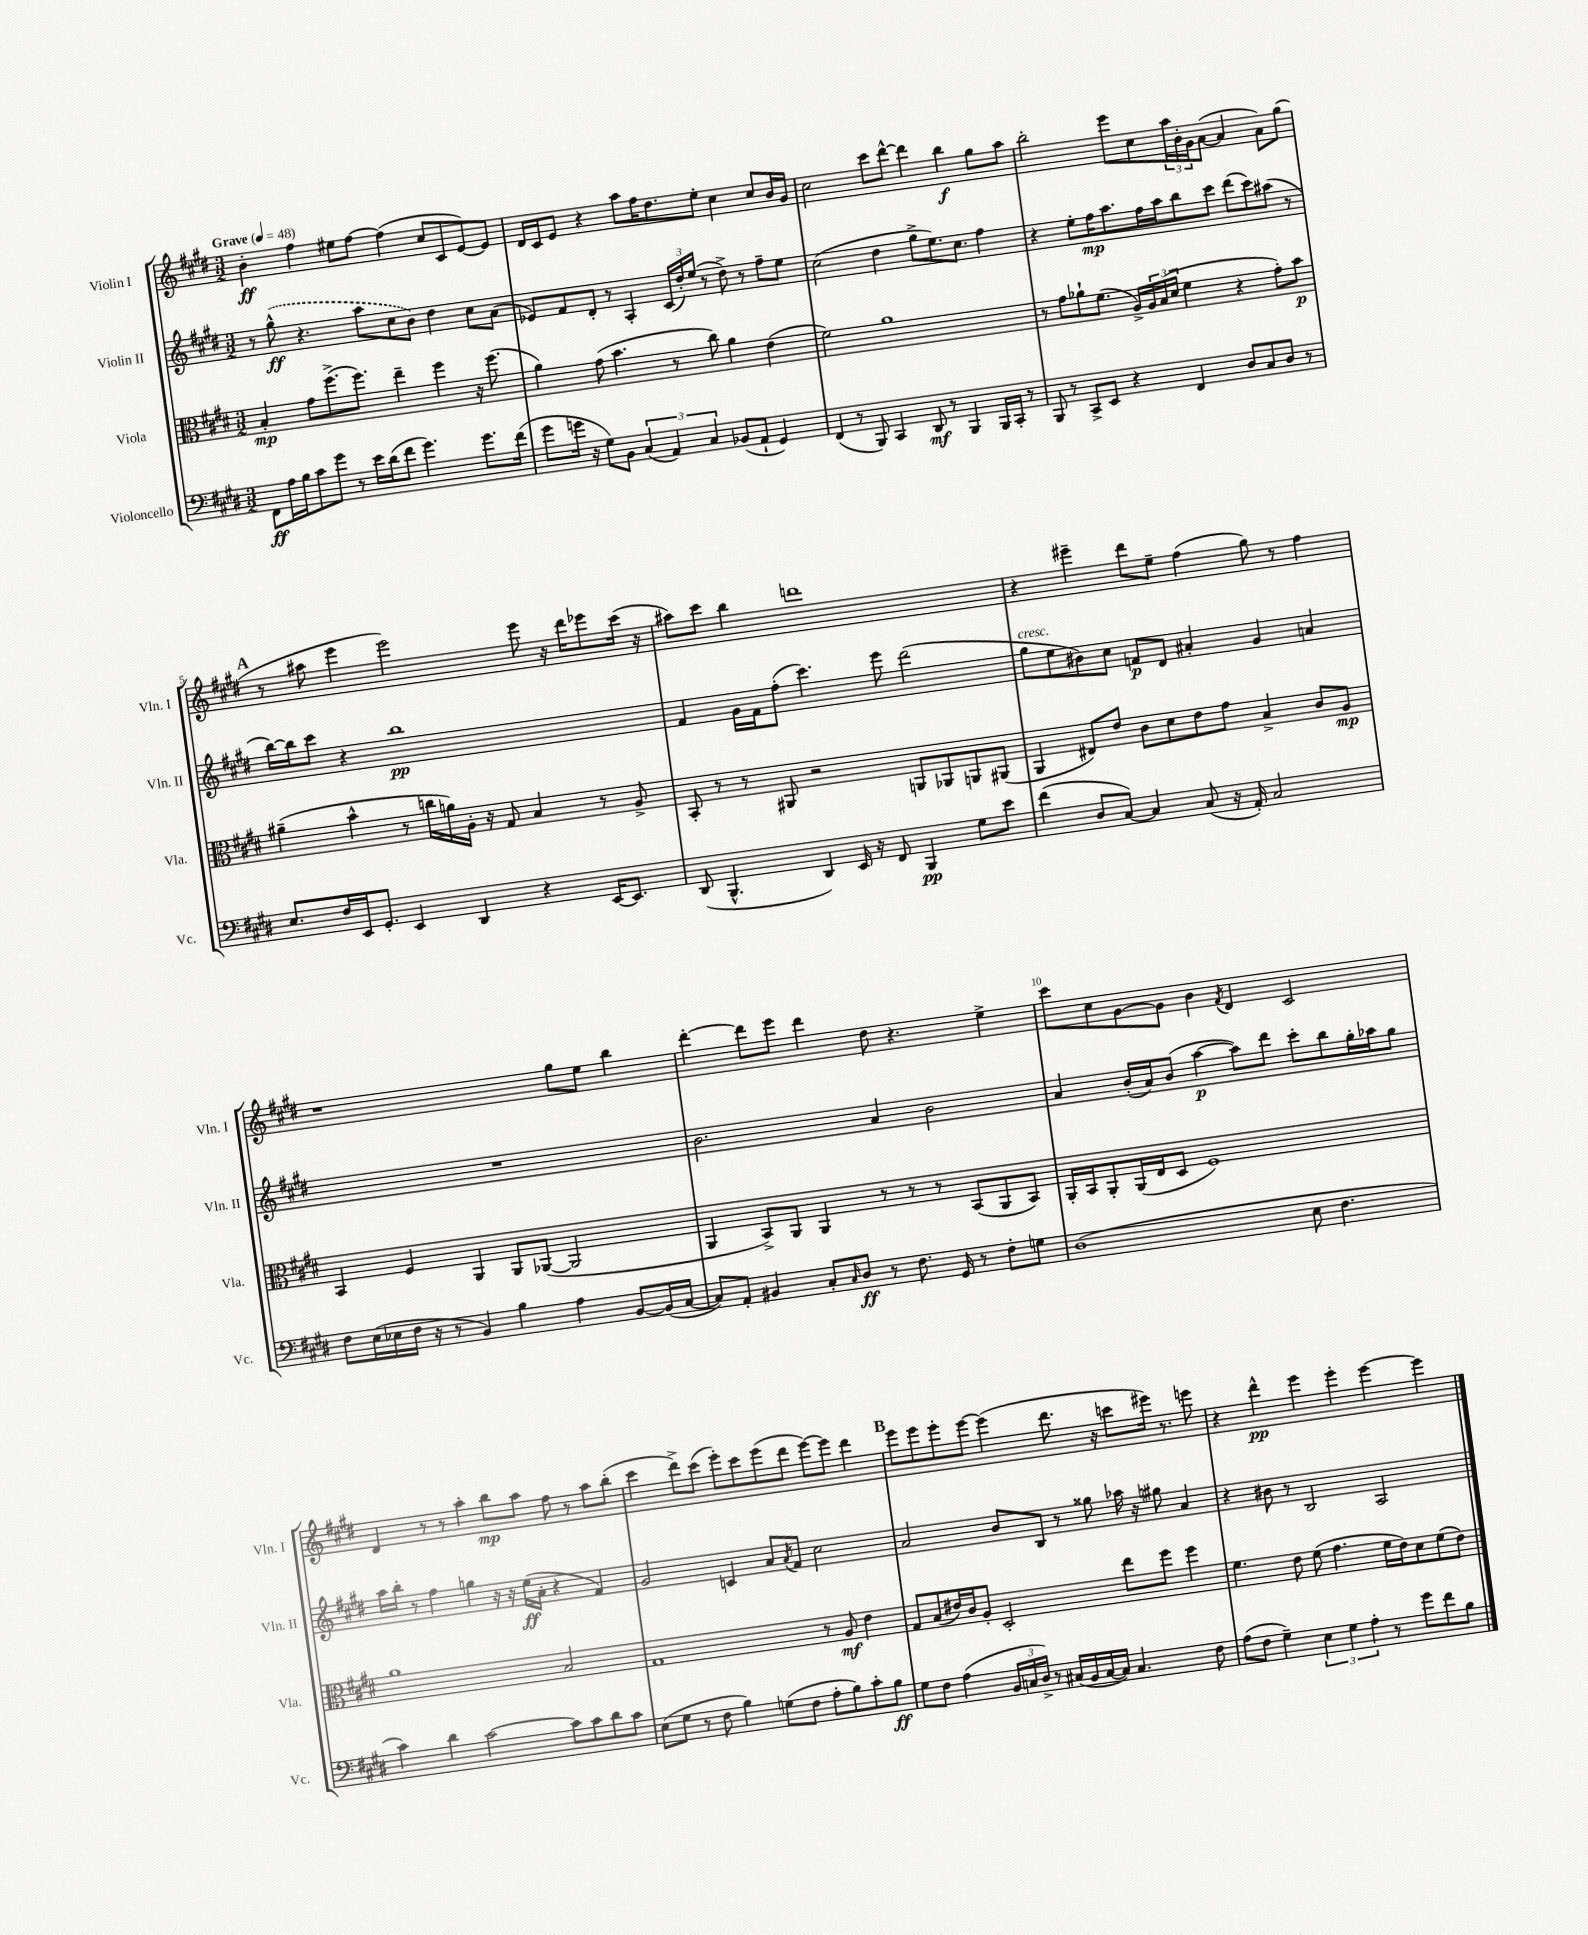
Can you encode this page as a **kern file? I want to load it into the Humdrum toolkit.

**kern	**kern	**kern	**kern
*staff4	*staff3	*staff2	*staff1
*clefF4	*clefC3	*clefG2	*clefG2
*k[f#c#g#d#]	*k[f#c#g#d#]	*k[f#c#g#d#]	*k[f#c#g#d#]
*M3/2	*M3/2	*M3/2	*M3/2
*MM48	*MM48	*MM48	*MM48
8FF#	4B'	8r	4b'
16A	.	(8gg#^^	.
16B	.	.	.
8c#	8g#	4.r	4ff#
8g#	(8.ff#^	.	.
8r	.	.	8ee#
.	8.ff#)	.	.
16e	.	8aa	[8ff#
(16d#	.	.	.
8f#	4ee~	8cc#	(4ff#]
4.g#)	.	8b)	.
.	4ff#	4dd#	8cc#
.	.	.	8c#
8.g#	16r	8cc#	[8e)
.	(8.ff#	.	.
.	.	(8a	8e]
(16f#	.	.	.
=	=	=	=
8g#	4a)	8e-)	16d#
.	.	.	16c#
16g	.	8f#	8e
16r	.	.	.
8G#)	(8g#	8d#'	4r
8BB	4.b	8r	.
(6C#	.	4A'	8aa
.	.	.	16ff#
6AA)	.	.	.
.	.	.	8.dd#
.	8r	(24c#	.
.	.	24dd#')	.
6C#	.	(24ee	.
.	8cc#)	8r	8ee'
(8BB-	4a	8dd#^)	4cc#
8AA`	.	8r	.
4GG#)	(4e	8ff#~	8cc#
.	.	8ee	16b
.	.	.	16g#
=	=	=	=
(4FF#	2f#)	(2cc#	2cc#
8r	.	.	.
8BBB)	.	.	.
4CC#	1a	4dd#	8ccc#
.	.	.	[8ddd#^^
8DD#	.	8gg#^	4ddd#]
8r	.	8.ee)	.
4BBB	.	.	4bb
.	.	8.cc#	.
16BBB	.	4ff#	8gg#
16CC#'	.	.	.
8r	.	.	8aa
=	=	=	=
8BBB	8r	4r	2bb'
8r	8g#	.	.
8CC#^	8a-`	8ee'	.
8EE	(8.f#	16ff#	.
.	.	8.aa	.
4r	.	.	8eee
.	16A^)	.	.
.	24A	16ff#	8cc#
.	(24B	.	.
.	.	16aa	.
.	24d#	.	.
4FF#	4f#	8bb	24aa
.	.	.	24b'
.	.	.	24g#
.	.	8ccc#	([8a
8D#	4r	(8ddd#	4a]
8C#	.	8ccc#)	.
8D#	8g#')	(8aa#	8a)
8r	8b	8r	(8gg#
=	=	=	=
8.E	(4a#~	[16bb)	8r
.	.	16bb]	.
.	.	8ccc#	8aa#
16F#	.	.	.
16EE	4b^^	4r	4eee
8.GG#'	.	.	.
4EE	8r	1bb	2eee)
.	16cc	.	.
.	16a)	.	.
4DD#	16A'	.	.
.	16r	.	.
.	8G#	.	.
4r	4B	.	8eee
.	.	.	16r
.	.	.	16ddd#
[16EE	8r	.	8eee-
8.EE]	.	.	.
.	8A^	.	(16ccc#
.	.	.	16r
=	=	=	=
(8DD#	8BB'	4f#	8aa#)
4.BBB^^	8r	.	8ccc#
.	8r	16g#	4bb
.	.	16f#	.
.	8AA#	(8ff#'	.
4DD#)	2r	4.ccc#)	1ddd
16EE	.	.	.
16r	.	.	.
8FF#	.	8eee	.
4BBB	8AA	(2ddd#	.
.	8AA-	.	.
8G#	8AA	.	.
8e	(8AA#	.	.
=	=	=	=
(4f#	4AA	8gg#	4r
.	.	8ee	.
8D#	8E#)	8b#)	4eee#~
[8C#)	8e	8cc#	.
4C#]	8c#	8f	8ddd#
.	8d#	8d#	8ee~
(8C#	8e	4a#'	(4ff#
16r	8g#	.	.
16AA')	.	.	.
2C#	4B^	4g#	8gg#)
.	.	.	8r
.	8c#	4a	4ff#
.	8A	.	.
=	=	=	=
8F#	4BB	1.r	1r
(16E	.	.	.
16E-	.	.	.
16F#	4F#	.	.
16r	.	.	.
8r	.	.	.
4BB)	4AA	.	.
4B	8AA	.	.
.	([8AA-	.	.
4A	2AA-]	.	8gg#
.	.	.	8ee
[8BB	.	.	4bb
(16BB]	.	.	.
[16C#	.	.	.
=	=	=	=
8C#])	4AA	2.b	[4ddd#'
8AA'	.	.	.
4BB#	8BB^)	.	8ddd#]
.	8AA	.	8eee
8C#'	4AA	.	4ddd#
16qqC#	.	.	.
8D#	.	.	.
8r	8r	4a	8dd#
8.F#	8r	.	4.r
.	8r	2b	.
16GG#	.	.	.
8r	(8BB	.	.
8F#'	8AA	.	4ee^
8G	8BB)	.	.
=	=	=	=
(1D#	16AA'	4a	8ccc#
.	16BB	.	.
.	8AA'	.	8cc#
.	(16AA	(16b'	[8g#
.	16E	16a)	.
.	8D#	(8b	8g#]
.	1F#)	[4aa	4b
.	.	.	8qf#
.	.	8aa])	4d#
.	.	8ddd#	.
8E	.	8ccc#'	2c#
4.F#	.	8bb	.
.	.	16gg#'	.
.	.	16aa-	.
.	.	8gg#	.
=	=	=	=
4c#)	1a	16aa	4d#
.	.	16bb'	.
.	.	8r	.
4d#	.	4ff#	8r
.	.	.	8r
[2c#	.	4gg	4aa'
.	.	16r	8bb
.	.	16r	.
.	.	(16ee	8aa
.	.	16a'	.
8c#]	2B	4r	8ff#
8c#	.	.	8r
8d#	.	4f#)	8aa
8c#	.	.	(8bb'
=	=	=	=
(8E	1G#	2g#	4ccc#
8G#	.	.	.
8r	.	.	8ddd#^)
8F#	.	.	(8ccc#
4B)	.	4c	8eee')
.	.	.	8ccc#
(8G	.	8a	(8eee
.	.	8qa	.
8F#	.	8f#	8ddd#
8A'	8r	2cc#	[8eee)
8B)	8A	.	8eee]
8c#'	4e	.	4ddd#
8B	.	.	.
=	=	=	=
8G#	8G#	2a	8eee
8F#	(8B	.	8eee
(4A	16e#)	.	8eee'
.	16c#	.	.
.	8A'	.	[8eee
24BB	2D#'	8b	(4eee]
24C	.	.	.
24D#^)	.	.	.
8r	.	8B	.
(16C#	.	8r	8.ddd#
16BB	.	.	.
[16C#	.	8gg##	.
16C#])	.	.	16r
4.C#	8ee	16aa-	8ccc
.	.	16r	.
.	8ff#	8gg#	16eee#)
.	.	.	8.r
.	4ff#	4a	.
8F#	.	.	8eee
=	=	=	=
(8A	4.f#	4r	4r
8F#	.	.	.
4G#~)	.	8b#	4ddd#^^
.	8e	8r	.
6E	(8f#	2B	4eee
.	4.g#	.	.
6G#	.	.	.
.	.	.	4eee'
6A'	.	.	.
8r	16f#	2A	[4eee
.	16e)	.	.
8g#	8d#	.	.
8f#	(8f#	.	4eee]
8B	8e)	.	.
==	==	==	==
*-	*-	*-	*-
